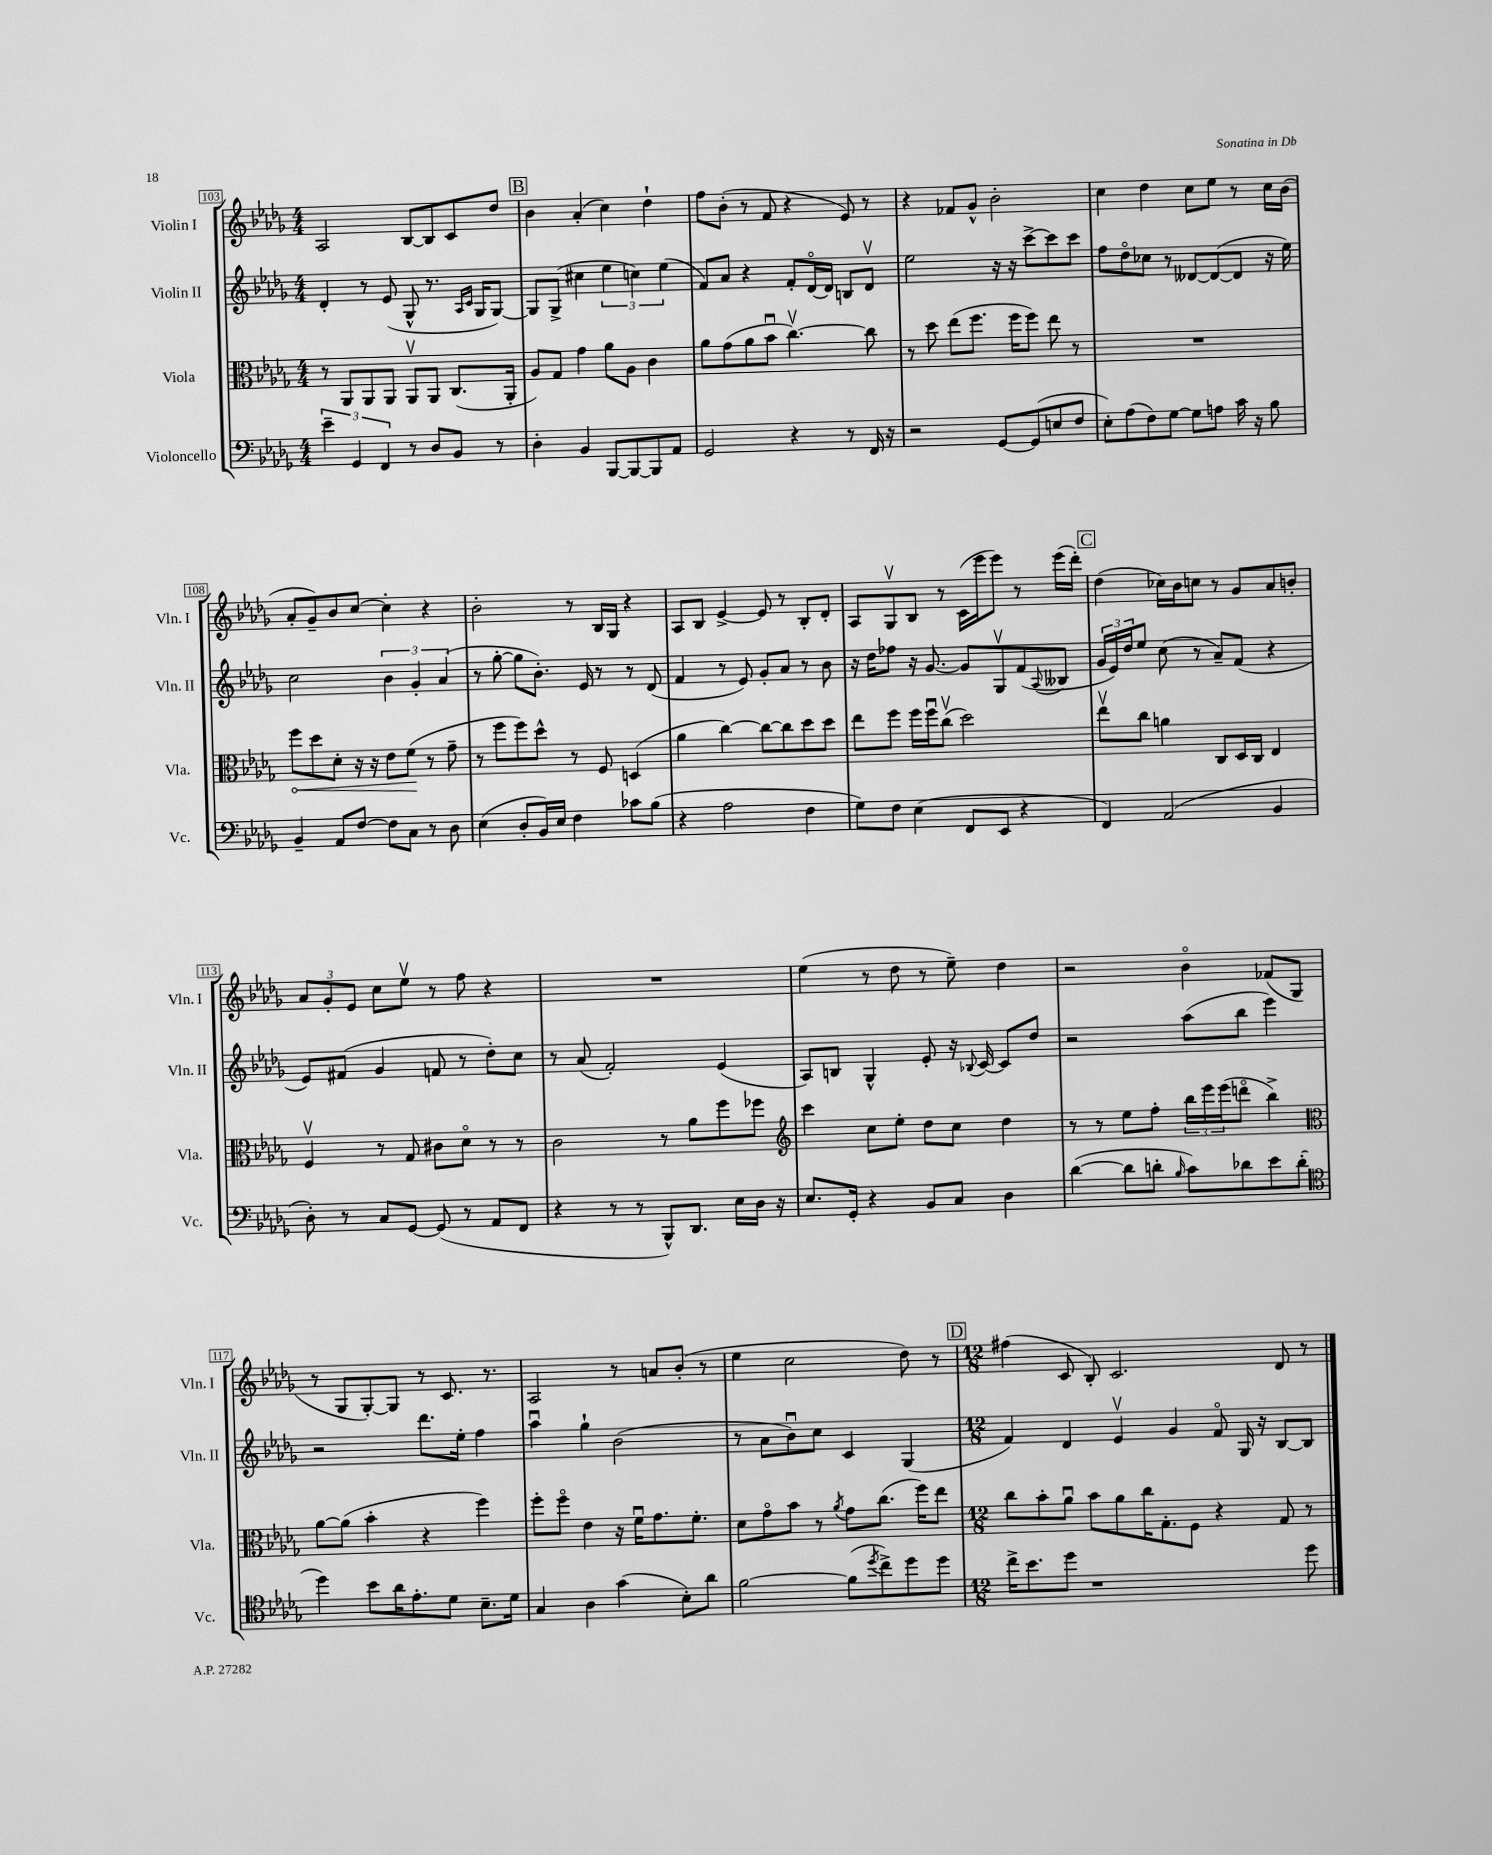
<<
\new StaffGroup <<
\new Staff = "s0" \with { instrumentName = "Violin I" shortInstrumentName = "Vln. I" } {
    \clef treble \key des \major \numericTimeSignature \time 4/4
    aes2 bes8~ bes8 c'8 des''8 |
    \mark \markup { \box "B" } bes'4 aes'4-.( c''4) des''4-! |
    f''8 bes'8-.( r8 f'8 r4 ees'8) r8 |
    r4 fes'8 ges'8-^ bes'2-. |
    c''4 des''4 c''8 ees''8 r8 c''16 bes'16( |
    aes'8-. ges'8--) bes'8 c''8~ c''4-. r4 |
    bes'2-. r8 bes16 ges16 r4 |
    aes8 bes8 ees'4~-> ees'8 r8 bes8-. des'8-. |
    aes8 ges8\upbow bes8 r8 c'16( ees'''16 ees'''8) r8 ees'''16( des'''16-.) |
    \mark \markup { \box "C" } des''4( ces''16) bes'16 c''8 r8 ges'8 aes'8 b'8-. |
    \tuplet 3/2 { aes'8 ges'8-. ees'8 } c''8 ees''8\upbow r8 f''8 r4 |
    R1 |
    ees''4( r8 des''8 r8 ees''8--) des''4 |
    r2 bes'4\flageolet fes'8( ges8 |
    r8 ges8 ges8~-.) ges8 r8 c'8. r8. |
    aes2 r8 a'8 bes'8-.( r8 |
    ees''4 c''2 des''8) r8 |
    \mark \markup { \box "D" } \numericTimeSignature \time 12/8 fis''4( c'8 bes8-.) c'2. des'8 r8 \bar "|." |
}
\new Staff = "s1" \with { instrumentName = "Violin II" shortInstrumentName = "Vln. II" } {
    \clef treble \key des \major \numericTimeSignature \time 4/4
    des'4-. r8 ees'8( ges8-^ r8. \grace { aes16 c'16 } ges16 ges8~) |
    \mark \markup { \box "B" } ges8 ges8->( cis''4 \tuplet 3/2 { ees''4 c''4) ees''4( } |
    f'8) aes'8 r4 f'8-. des'16~\flageolet des'16 b8 des'8\upbow |
    ees''2 r16 r16 c'''8~-> c'''8 c'''8 |
    f''8 des''8\flageolet ces''8 r8 deses'8~ deses'8~( deses'8 r16 ees''16) |
    c''2 \tuplet 3/2 { bes'4 ges'4-. aes'4( } |
    r8 ges''8~-. ges''8 bes'8.-.) ees'16 r8 r8 des'8( |
    f'4 r8 ees'8) ges'8-. aes'8 r8 bes'8 |
    r16 des''16 fes''8 r16 ges'8.~ ges'8 ges8\upbow f'8( \appoggiatura { aes8 } beses8 |
    \mark \markup { \box "C" } \tuplet 3/2 { ges'16 ees'16) des''16 } ees''8 c''8( r8 aes'8--) f'8( r4 |
    ees'8) fis'8( ges'4 f'8 r8 des''8-.) c''8 |
    r8 aes'8( f'2-.) ees'4( |
    aes8) b8 ges4-^ ees'8-. r16 \appoggiatura { bes8 } c'16~ c'8 des''8 |
    r2 aes''8( bes''8 ees'''4) |
    r2 des'''8. ees''16-. f''4 |
    aes''4\downbow ges''4-! bes'2( |
    r8 aes'8 bes'8\downbow) c''8 c'4 ges4( |
    \mark \markup { \box "D" } \numericTimeSignature \time 12/8 f'4) des'4 ees'4\upbow ges'4 f'8\flageolet ges16 r16 bes8~ bes8 \bar "|." |
}
\new Staff = "s2" \with { instrumentName = "Viola" shortInstrumentName = "Vla." } {
    \clef alto \key des \major \numericTimeSignature \time 4/4
    r8 aes,8 aes,8 aes,8 aes,8\upbow aes,8 c8.( aes,16-. |
    \mark \markup { \box "B" } aes8) ges8 ges'4 aes'8 aes8 c'4 |
    aes'8 ges'8( aes'8 bes'8\downbow c''4.~\upbow) c''8 |
    r8 des''8 ees''8( f''8. f''16 f''8) ees''8 r8 |
    R1 |
    \once \override Hairpin.circled-tip = ##t f''8\< des''8 des'8-. r16 r16 ees'8 f'8\!( r8 ges'8-- |
    r8 f''8 f''8) des''8-^ r8 f8 d4( |
    aes'4 c''4~) c''8~ c''8 des''8 des''8 |
    ees''8 f''8 f''16 f''16\downbow c''8\upbow( des''2) |
    \mark \markup { \box "C" } ees''8\upbow c''8 a'4 c8 des16 c16 ees4 |
    f4\upbow r8 ges8 cis'8 des'8\flageolet r8 r8 |
    c'2 r8 aes'8 f''8 fes''8 |
    \clef treble c'''4 c''8 ees''8-. des''8 c''8 des''4 |
    r8 r8 ees''8 f''8-. \tuplet 3/2 { bes''16 ees'''16 ees'''16( } d'''8\flageolet bes''4->) |
    \clef alto aes'8~ aes'8( bes'4-. r4 f''4) |
    f''8-. f''8\flageolet ees'4 r16 f'16\downbow ges'8. f'8.-. |
    des'8 ges'8\flageolet bes'8 r8 \acciaccatura { aes'8 } ges'8 c''8.( f''16) ees''8 |
    \mark \markup { \box "D" } \numericTimeSignature \time 12/8 c''8 bes'8-. aes'8\downbow bes'8 aes'8 c''16 ges8.-. f8 r4 ges8 r8 \bar "|." |
}
\new Staff = "s3" \with { instrumentName = "Violoncello" shortInstrumentName = "Vc." } {
    \clef bass \key des \major \numericTimeSignature \time 4/4
    \tuplet 3/2 { ees'4-- ges,4 f,4 } r8 des8 bes,8 r8 |
    \mark \markup { \box "B" } des4-. bes,4 bes,,8~ bes,,8~ bes,,8 aes,8 |
    ges,2 r4 r8 f,16 r16 |
    r2 ges,8~ ges,8( e8 f8 |
    ees8-.) aes8( f8) ges8~ ges8 a8 c'16 r16 bes8 |
    bes,4-- aes,8 f8~ f8 c8 r8 des8 |
    ees4( des8-. bes,16) ees16 f4 ces'8 bes8( |
    r4 aes2 f4 |
    ges8) f8 ees4( f,8 ees,8 r4 |
    \mark \markup { \box "C" } f,4) aes,2( bes,4 |
    des8-.) r8 c8 ges,8~ ges,8( r8 aes,8 f,8 |
    r4 r8 r8 bes,,8-^) des,8. ees16 des16 r16 |
    ees8. ges,16-. r4 bes,8 c8 des4 |
    des'4~( des'8 d'8-. \grace { bes16 } c'8) des'8 ees'8 des'8-.( |
    \clef tenor des''4) bes'8 aes'16 ees'8.-. des'8 bes8.-- des'16 |
    ges4 aes4 ges'4( bes8-.) aes'8 |
    f'2~ f'8( \acciaccatura { des''8 } c''8->) des''8 des''8 |
    \mark \markup { \box "D" } \numericTimeSignature \time 12/8 c''16-> bes'8. des''8 r1 des''8 \bar "|." |
}
>>
>>
\layout { \context { \Score currentBarNumber = #103 \override BarNumber.stencil = #(make-stencil-boxer 0.1 0.3 ly:text-interface::print) } }
